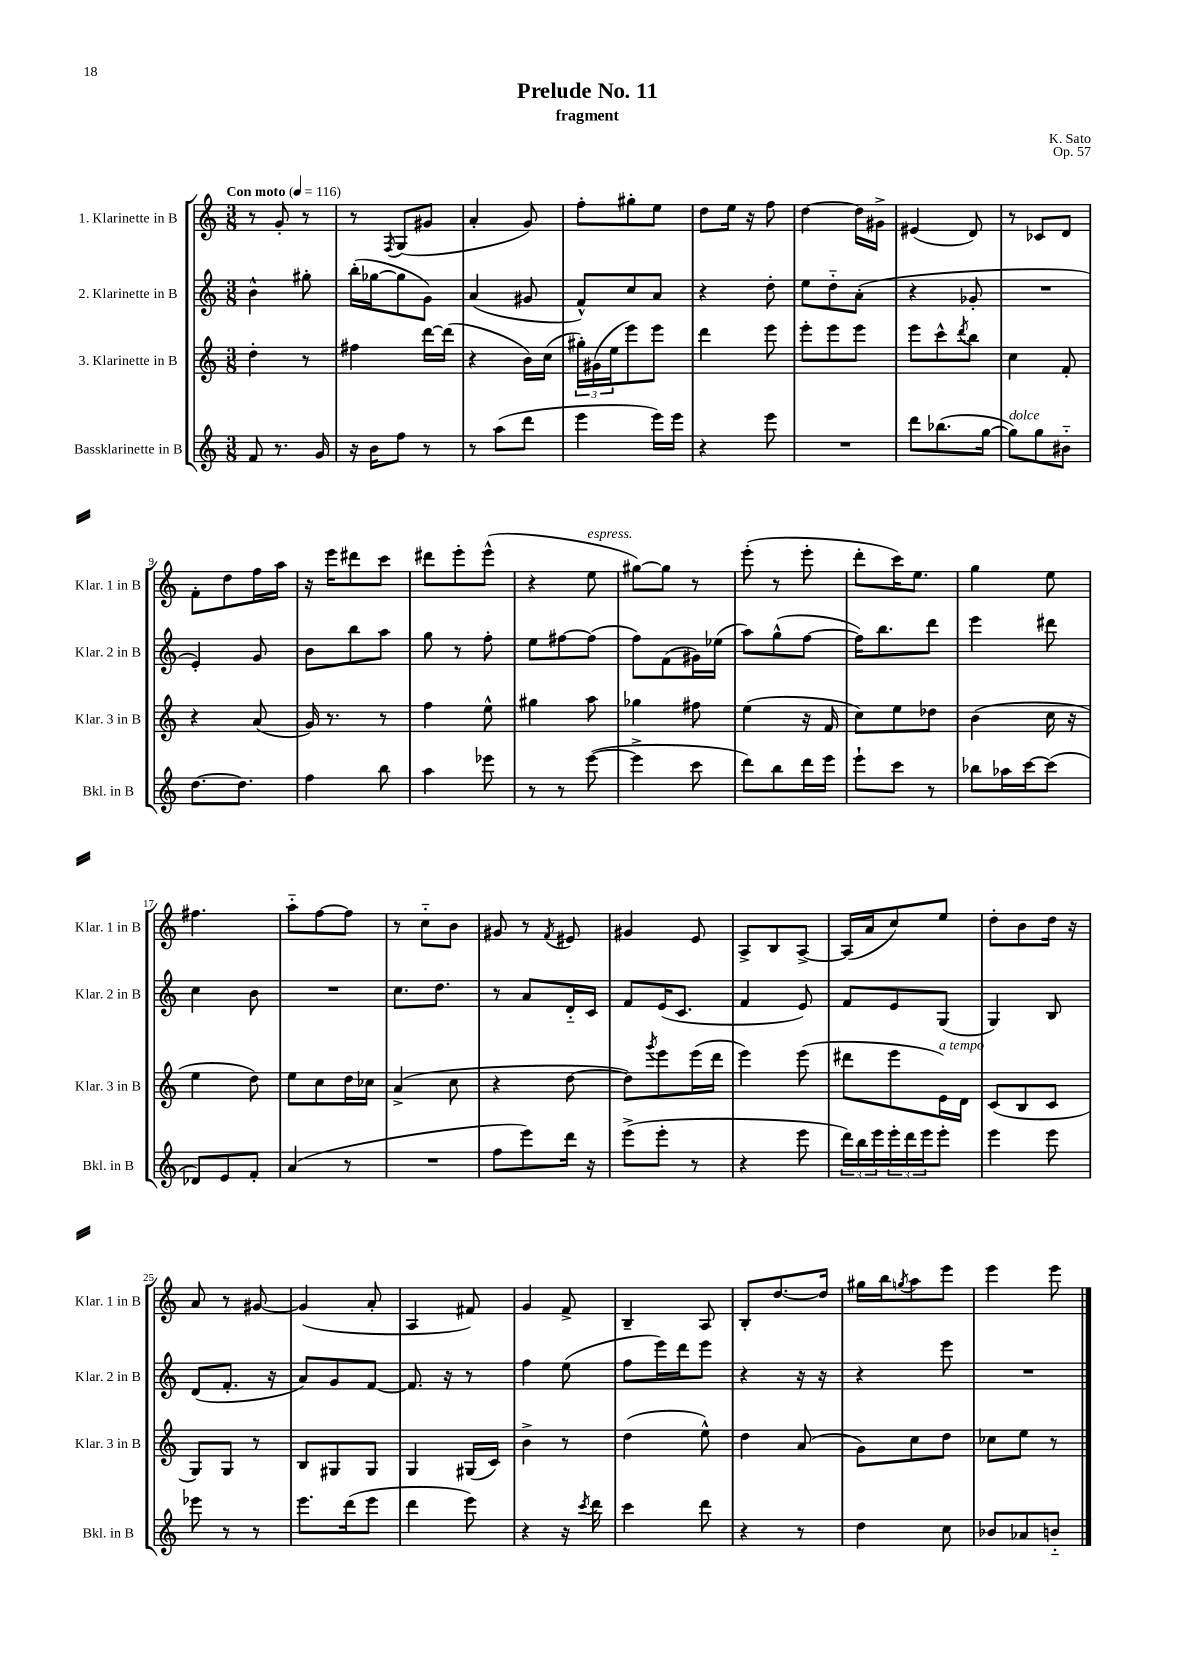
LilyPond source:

\header { title = "Prelude No. 11" composer = "K. Sato" subtitle = "fragment" opus = "Op. 57" }
<<
\new StaffGroup <<
\new Staff = "s0" \with { instrumentName = "1. Klarinette in B" shortInstrumentName = "Klar. 1 in B" } {
    \clef treble \key c \major \numericTimeSignature \time 3/8 \tempo "Con moto" 4 = 116
    r8 g'8-. r8 |
    r8 \acciaccatura { f8 } g8( gis'8 |
    a'4-. g'8) |
    f''8-. gis''8-. e''8 |
    d''8 e''16 r16 f''8 |
    d''4~ d''16 gis'16-> |
    eis'4( d'8) |
    r8 ces'8 d'8 |
    f'8-. d''8 f''16 a''16 |
    r16 e'''16 dis'''8 c'''8 |
    dis'''8 e'''8-. e'''8-^( |
    r4 e''8^\markup { \italic "espress." } |
    gis''8~) gis''8 r8 |
    e'''8-.( r8 e'''8-. |
    d'''8-. c'''16) e''8. |
    g''4 e''8 |
    fis''4. |
    a''8-_ f''8~ f''8 |
    r8 c''8-_ b'8 |
    gis'8 r8 \acciaccatura { f'8 } eis'8 |
    gis'4 e'8 |
    a8-> b8 a8~-> |
    a16( a'16 c''8) e''8 |
    d''8-. b'8 d''16 r16 |
    a'8 r8 gis'8~ |
    gis'4( a'8-. |
    a4 fis'8) |
    g'4 f'8-> |
    b4-- a8 |
    b8-. d''8.~ d''16 |
    gis''16 b''16 \acciaccatura { g''8 } a''8 e'''8 |
    e'''4 e'''8 \bar "|." |
}
\new Staff = "s1" \with { instrumentName = "2. Klarinette in B" shortInstrumentName = "Klar. 2 in B" } {
    \clef treble \key c \major \numericTimeSignature \time 3/8
    b'4-^ gis''8-. |
    b''16-.( ges''16~ ges''8 g'8) |
    a'4( gis'8 |
    f'8-^) c''8 a'8 |
    r4 d''8-. |
    e''8 d''8-_ a'8-.( |
    r4 ges'8-. |
    R4. |
    e'4-.) g'8 |
    b'8 b''8 a''8 |
    g''8 r8 f''8-. |
    e''8 fis''8~ fis''8( |
    f''8) f'8( gis'16) ees''16( |
    a''8) g''8-^( f''8~ |
    f''16) b''8. d'''8 |
    e'''4 dis'''8 |
    c''4 b'8 |
    R4. |
    c''8. d''8. |
    r8 a'8 d'16-_ c'16 |
    f'8 e'16( c'8. |
    f'4 e'8) |
    f'8 e'8 g8( |
    g4) b8 |
    d'8( f'8.-. r16 |
    a'8) g'8 f'8~ |
    f'8. r16 r8 |
    f''4 e''8( |
    f''8 e'''16) d'''16 e'''8 |
    r4 r16 r16 |
    r4 e'''8 |
    R4. \bar "|." |
}
\new Staff = "s2" \with { instrumentName = "3. Klarinette in B" shortInstrumentName = "Klar. 3 in B" } {
    \clef treble \key c \major \numericTimeSignature \time 3/8
    d''4-. r8 |
    fis''4 d'''16~ d'''16( |
    r4 b'16) c''16( |
    \tuplet 3/2 { gis''16-.) gis'16( e''16 } e'''8) e'''8 |
    d'''4 e'''8 |
    e'''8-. e'''8 e'''8 |
    e'''8 c'''8-^ \acciaccatura { d'''8 } b''8 |
    c''4 f'8-. |
    r4 a'8( |
    g'16) r8. r8 |
    f''4 e''8-^ |
    gis''4 a''8 |
    ges''4 fis''8 |
    e''4( r16 f'16 |
    c''8) e''8 des''8 |
    b'4( c''16 r16 |
    e''4 d''8) |
    e''8 c''8 d''16 ces''16 |
    a'4->( c''8 |
    r4 d''8~ |
    d''8) \acciaccatura { g'''8 } e'''8 e'''16( d'''16 |
    e'''4) e'''8( |
    dis'''8 e'''8 e'16^\markup { \italic "a tempo" }) d'16 |
    c'8( b8 c'8 |
    g8) g8 r8 |
    b8 gis8 gis8 |
    g4 gis16( c'16) |
    b'4-> r8 |
    d''4( e''8-^) |
    d''4 a'8( |
    g'8) c''8 d''8 |
    ces''8 e''8 r8 \bar "|." |
}
\new Staff = "s3" \with { instrumentName = "Bassklarinette in B" shortInstrumentName = "Bkl. in B" } {
    \clef treble \key c \major \numericTimeSignature \time 3/8
    f'8 r8. g'16 |
    r16 b'16 f''8 r8 |
    r8 a''8( d'''8 |
    e'''4 e'''16) e'''16 |
    r4 e'''8 |
    R4. |
    d'''8 bes''8.( g''16~ |
    g''8^\markup { \italic "dolce" }) g''8 bis'8-_ |
    d''8.~ d''8. |
    f''4 b''8 |
    a''4 ees'''8 |
    r8 r8 e'''8~( |
    e'''4-> c'''8 |
    d'''8) b''8 d'''16 e'''16 |
    e'''8-! c'''8 r8 |
    bes''8 aes''16 c'''16~ c'''8( |
    des'8) e'8 f'8-. |
    a'4( r8 |
    R4. |
    f''8 e'''8) d'''16 r16 |
    e'''8->( e'''8-. r8 |
    r4 e'''8 |
    \tuplet 3/2 { d'''16) b''16 e'''16 } \tuplet 3/2 { e'''16-. d'''16 e'''16 } e'''8-. |
    e'''4 e'''8 |
    ees'''8 r8 r8 |
    e'''8. d'''16( e'''8 |
    d'''4 e'''8) |
    r4 r16 \acciaccatura { c'''8 } d'''16 |
    c'''4 d'''8 |
    r4 r8 |
    d''4 c''8 |
    bes'8 aes'8 b'8-_ \bar "|." |
}
>>
>>
